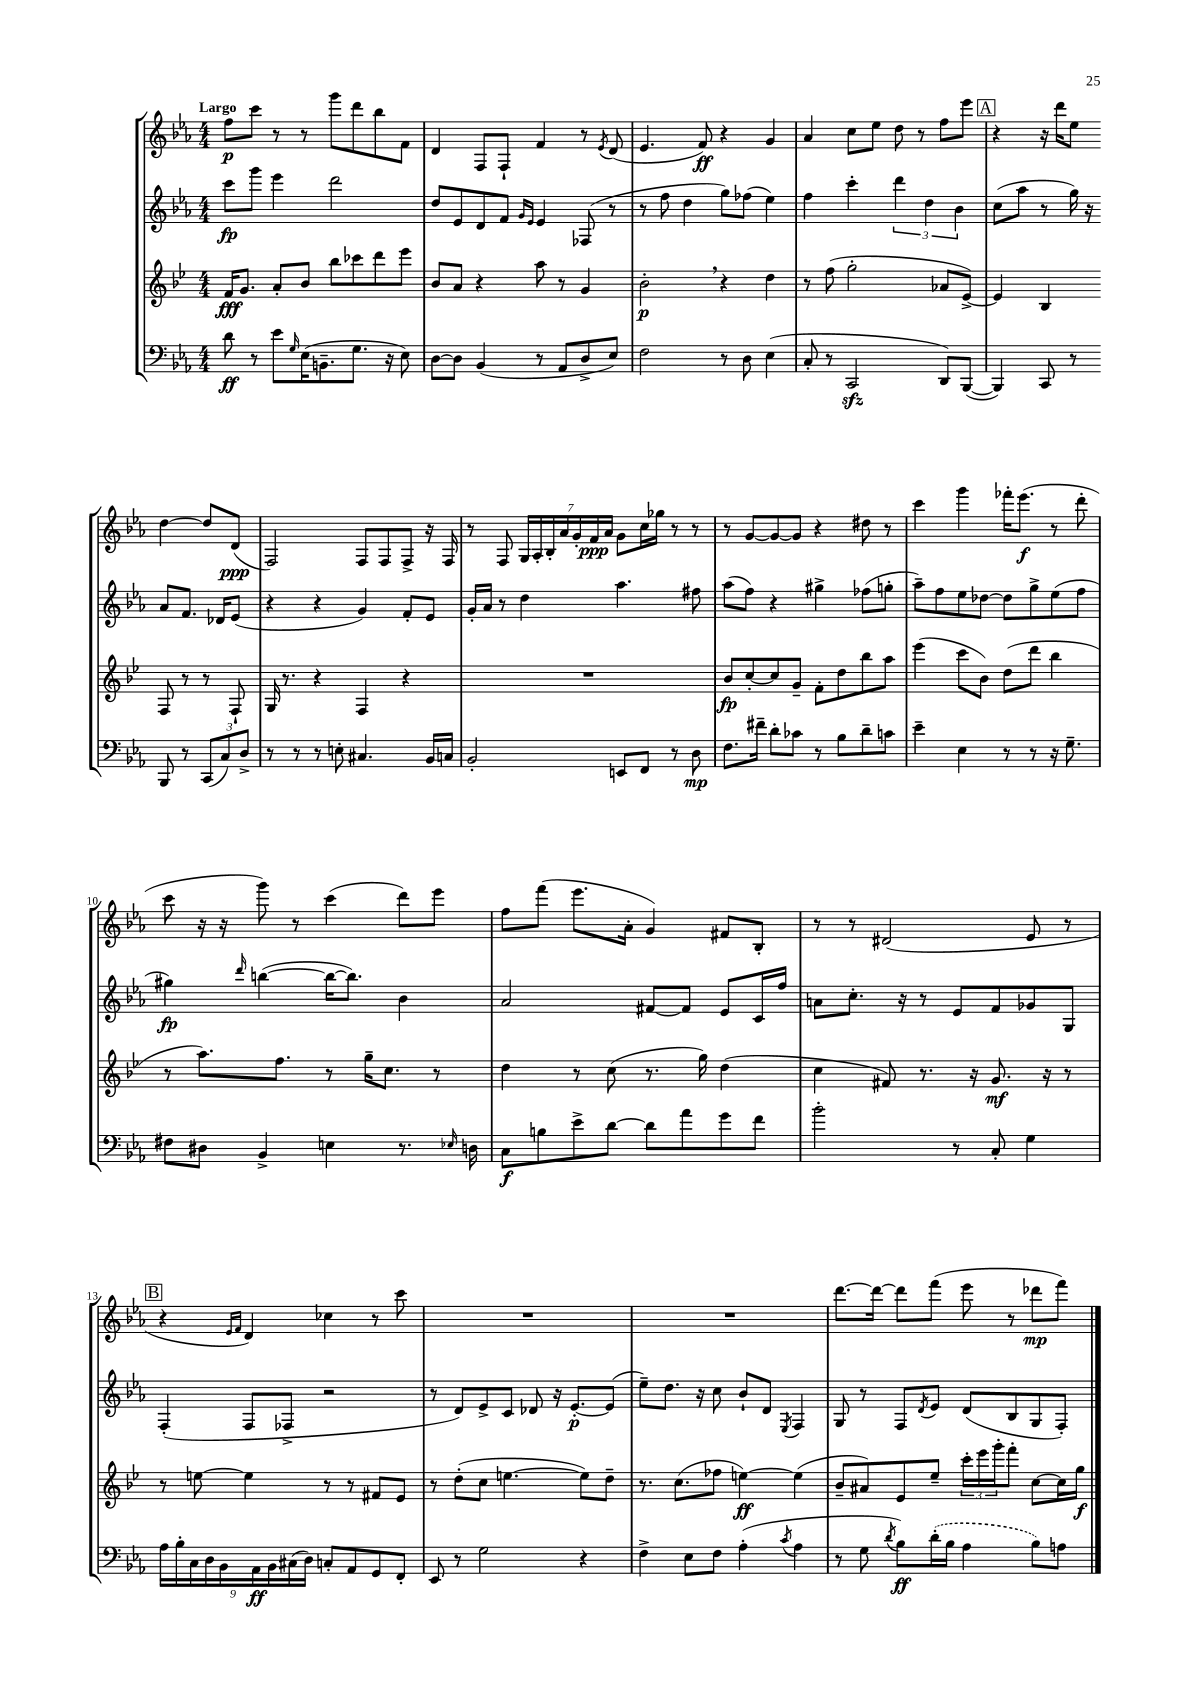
<<
\new StaffGroup <<
\new Staff = "s0" {
    \clef treble \key ees \major \numericTimeSignature \time 4/4 \tempo "Largo"
    f''8\p c'''8 r8 r8 g'''8 d'''8 bes''8 f'8 |
    d'4 f8 f8-! f'4 r8 \acciaccatura { ees'8 } d'8( |
    ees'4. f'8\ff) r4 g'4 |
    aes'4 c''8 ees''8 d''8 r8 f''8 ees'''8 |
    \mark \markup { \box "A" } r4 r16 d'''16 ees''8 d''4~ d''8 d'8\ppp( |
    f2) f8 f8 f8-> r16 f16 |
    r8 f8 \tuplet 7/4 { g16 aes16-. bes16-. aes'16 g'16-. f'16\ppp aes'16 } g'8 c''16 ges''16 r8 r8 |
    r8 g'8~ g'8~ g'8 r4 dis''8 r8 |
    c'''4 g'''4 fes'''16-. ees'''8.\f( r8 d'''8-. |
    c'''8 r16 r16 g'''8) r8 c'''4( d'''8) ees'''8 |
    f''8 f'''8( ees'''8. aes'16-. g'4) fis'8 bes8-. |
    r8 r8 dis'2( ees'8 r8 |
    \mark \markup { \box "B" } r4 \grace { ees'16 f'16 } d'4) ces''4 r8 c'''8 |
    R1 |
    R1 |
    d'''8.~ d'''16~ d'''8 f'''8( ees'''8 r8 des'''8\mp f'''8) \bar "|." |
}
\new Staff = "s1" {
    \clef treble \key ees \major \numericTimeSignature \time 4/4
    c'''8\fp g'''8 ees'''4 d'''2 |
    d''8 ees'8 d'8 f'8 \grace { g'16 ees'16 } ees'4 fes8( r8 |
    r8 f''8 d''4 g''8) fes''8( ees''4) |
    f''4 c'''4-. \tuplet 3/2 { d'''4 d''4 bes'4 } |
    \mark \markup { \box "A" } c''8( aes''8 r8 g''16) r16 aes'8 f'8. des'16 ees'8( |
    r4 r4 g'4) f'8-. ees'8 |
    g'16-. aes'16 r8 d''4 aes''4. fis''8 |
    aes''8( f''8) r4 gis''4-> fes''8( g''8-. |
    aes''8--) f''8 ees''8 des''8~ des''8 g''8-> ees''8( f''8 |
    gis''4\fp) \grace { d'''16 } b''4~( b''16~ b''8.) bes'4 |
    aes'2 fis'8~ fis'8 ees'8 c'16 f''16 |
    a'8 c''8.-. r16 r8 ees'8 f'8 ges'8 g8 |
    \mark \markup { \box "B" } f4-.( f8 fes8-> r2 |
    r8 d'8) ees'8-> c'8 des'8 r16 ees'8.~-.\p ees'8( |
    ees''8--) d''8. r16 c''8 bes'8-! d'8 \acciaccatura { ees8 } f4 |
    g8 r8 f8 \acciaccatura { d'8 } ees'8 d'8( bes8 g8 f8-.) \bar "|." |
}
\new Staff = "s2" {
    \clef treble \key bes \major \numericTimeSignature \time 4/4
    f'16\fff g'8. a'8-. bes'8 bes''8 ces'''8 d'''8 ees'''8 |
    bes'8 a'8 r4 a''8 r8 g'4 |
    bes'2-.\p \breathe r4 d''4 |
    r8 f''8( g''2-. aes'8 ees'8~->) |
    \mark \markup { \box "A" } ees'4 bes4 f8 r8 r8 f8-! |
    g16 r8. r4 f4 r4 |
    R1 |
    bes'8\fp c''8~-. c''8 g'8-- f'8-. d''8 bes''8 a''8 |
    ees'''4( c'''8 bes'8) d''8( d'''8 bes''4 |
    r8 a''8.) f''8. r8 g''16-- c''8. r8 |
    d''4 r8 c''8( r8. g''16) d''4( |
    c''4 fis'8) r8. r16 g'8.\mf r16 r8 |
    \mark \markup { \box "B" } r8 e''8~ e''4 r8 r8 fis'8 ees'8 |
    r8 d''8-.( c''8 e''4.~ e''8) d''8-- |
    r8. c''8.( fes''8 e''4~\ff) e''4( |
    bes'8-- ais'8) ees'8 ees''8-- \tuplet 3/2 { c'''16-. ees'''16 g'''16-. } f'''8-. c''8~ c''16 g''16\f \bar "|." |
}
\new Staff = "s3" {
    \clef bass \key ees \major \numericTimeSignature \time 4/4
    d'8\ff r8 ees'8 \grace { g16 } ees16( b,8.-- g8. r16 ees8) |
    d8~ d8 bes,4( r8 aes,8 d8-> ees8) |
    f2 r8 d8 ees4( |
    c8-. r8 c,2\sfz d,8) bes,,8~( |
    \mark \markup { \box "A" } bes,,4) c,8 r8 bes,,8 r8 \tuplet 3/2 { c,8( c8) d8-> } |
    r8 r8 r8 e8-. cis4. bes,16 c16 |
    bes,2-. e,8 f,8 r8 d8\mp |
    f8. fis'16-- d'8-. ces'8 r8 bes8 d'8-- c'8 |
    ees'4-- ees4 r8 r8 r16 g8.-- |
    fis8 dis8 bes,4-> e4 r8. \grace { ees16 } d16 |
    c8\f b8 ees'8-> d'8~ d'8 aes'8 g'8 f'8 |
    bes'2-. r8 c8-. g4 |
    \mark \markup { \box "B" } \tuplet 9/8 { aes16 bes16-. c16 d16 bes,16 aes,16\ff bes,16 cis16( d16) } c8-. aes,8 g,8 f,8-. |
    ees,8 r8 g2 r4 |
    f4-> ees8 f8 aes4-.( \acciaccatura { c'8 } aes4 |
    r8 g8 \acciaccatura { d'8 } bes8\ff) \once \slurDashed d'16-.( bes16 aes4 bes8) a8 \bar "|." |
}
>>
>>
